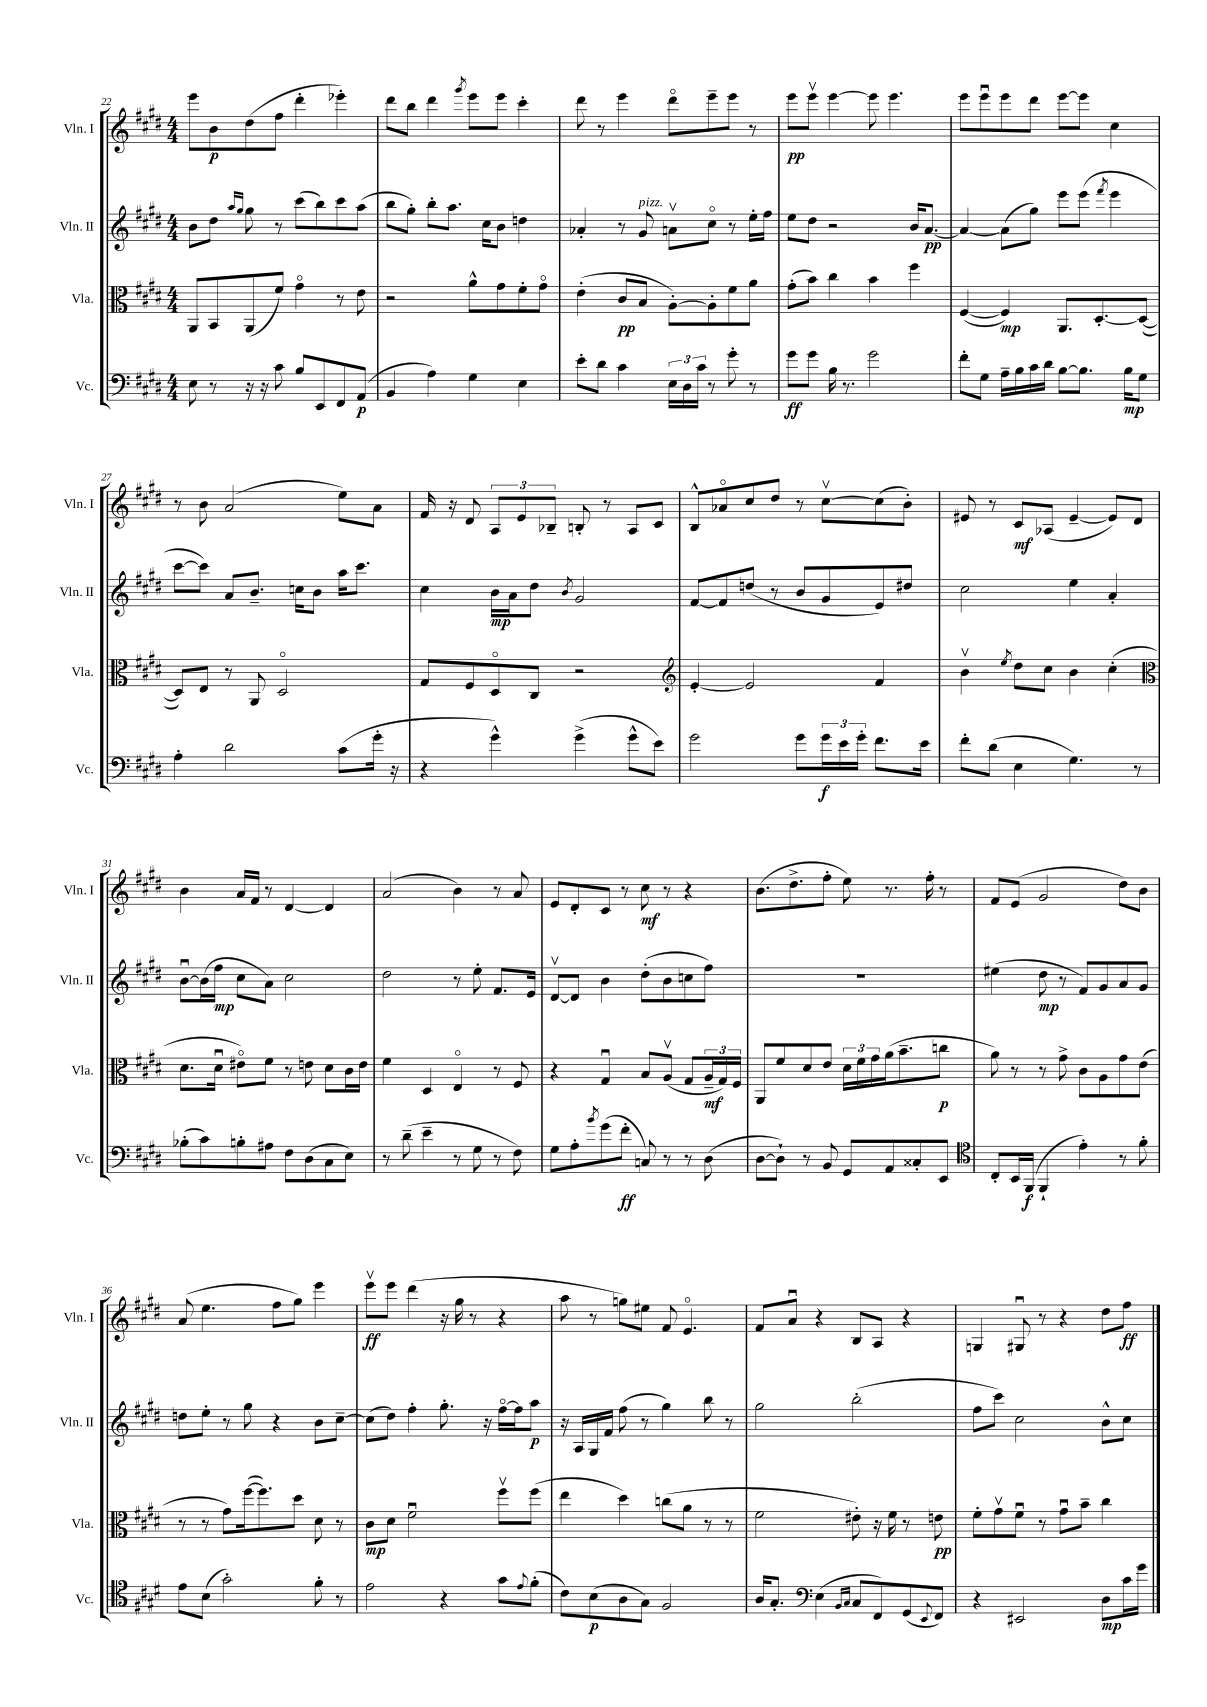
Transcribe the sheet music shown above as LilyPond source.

<<
\new StaffGroup <<
\new Staff = "s0" \with { instrumentName = "Vln. I" shortInstrumentName = "Vln. I" } {
    \clef treble \key e \major \numericTimeSignature \time 4/4
    e'''8 b'8\p dis''8( fis''8 dis'''4-. ees'''4-.) |
    dis'''8 b''8 dis'''4 \acciaccatura { gis'''8 } e'''8 e'''8 cis'''4-. |
    dis'''8 r8 e'''4 dis'''8\flageolet e'''8-- e'''8 r8 |
    e'''8\pp e'''8\upbow e'''4~ e'''8 e'''4. |
    e'''8 e'''8\downbow e'''8 dis'''8 e'''8~ e'''8 cis''4 |
    r8 b'8 a'2( e''8) a'8 |
    fis'16 r16 dis'8 \tuplet 3/2 { a8 e'8 bes8-- } b8-. r8 a8 cis'8 |
    b8-^ aes'8\flageolet cis''8 dis''8 r8 cis''8~\upbow cis''8( b'8-.) |
    eis'8 r8 cis'8\mf aes8( eis'4~-- eis'8) dis'8 |
    b'4 a'16 fis'16 r8 dis'4~ dis'4 |
    a'2( b'4) r8 a'8 |
    e'8 dis'8-. cis'8 r8 cis''8\mf r8 r4 |
    b'8.( dis''8.-> fis''8-. e''8) r8. fis''16-. r8 |
    fis'8 e'8( gis'2 dis''8) b'8 |
    a'8( e''4. fis''8 gis''8) e'''4 |
    e'''8\upbow\ff e'''8 dis'''4( r16 gis''16 r8 r4 |
    a''8 r8 g''8) eis''8 fis'8 e'4.\flageolet |
    fis'8 a'8\downbow r4 b8 a8 r4 |
    g4 gis8\downbow r8 r4 dis''8 fis''8\ff \bar "|." |
}
\new Staff = "s1" \with { instrumentName = "Vln. II" shortInstrumentName = "Vln. II" } {
    \clef treble \key e \major \numericTimeSignature \time 4/4
    b'8 dis''8 \grace { a''16 gis''16 } gis''8 r8 cis'''8( b''8) cis'''8 a''8( |
    b''8 gis''8-.) b''8-. a''8. cis''16 b'8 d''4 |
    aes'4-. r8 gis'8^\markup { \italic "pizz." } a'8\upbow cis''8\flageolet r8 e''16-. fis''16 |
    e''8 dis''8 r2 b'16 a'8.~\pp |
    a'4~ a'8( gis''8) e'''8 e'''8( \acciaccatura { fis'''8 } e'''4 |
    cis'''8~ cis'''8) a'8 b'8.-- c''16 b'8 a''16 cis'''8. |
    cis''4 b'16\mp a'16 dis''8 \acciaccatura { b'8 } gis'2 |
    fis'8~ fis'8 d''8( r8 b'8 gis'8 e'8) dis''8 |
    cis''2 e''4 a'4-. |
    b'8~\downbow b'16( fis''16\mp cis''8 a'8) cis''2 |
    dis''2 r8 e''8-. fis'8. e'16 |
    dis'8~\upbow dis'8 b'4 dis''8-.( b'8 c''8 fis''8) |
    R1 |
    eis''4( dis''8\mp r8 fis'8) gis'8 a'8 gis'8 |
    d''8 e''8-. r8 gis''8 r4 b'8 cis''8~-- |
    cis''8( dis''8) fis''4-. gis''8.-. r16 fis''16~\flageolet fis''16 a''8\p |
    r16 a16 gis16 fis'16 fis''8( r8 gis''4) b''8 r8 |
    gis''2 b''2-.( |
    fis''8 cis'''8) cis''2 b'8-^ cis''8 \bar "|." |
}
\new Staff = "s2" \with { instrumentName = "Vla." shortInstrumentName = "Vla." } {
    \clef alto \key e \major \numericTimeSignature \time 4/4
    a,8 b,8 a,8( fis'8) gis'4\flageolet r8 e'8 |
    r2 a'8-^ gis'8 fis'8-. gis'8\flageolet |
    e'4-.( cis'8\pp b8 a8~-.) a8-. fis'8 a'8 |
    gis'8-.( b'8) cis''4 b'4 fis''4 |
    fis4~( fis4\mp) a,8. dis8.~-. dis8~( |
    dis8) e8 r8 a,8 dis2\flageolet |
    gis8 fis8 dis8\flageolet cis8 r2 |
    \clef treble e'4~-. e'2 fis'4 |
    b'4\upbow \acciaccatura { e''8 } dis''8 cis''8 b'4 cis''4-.( |
    \clef alto dis'8. dis'16\downbow eis'8\flageolet) fis'8 r8 e'8 dis'8 cis'16 e'16 |
    fis'4 dis4 e4\flageolet r8 fis8 |
    r4 gis4\downbow b8 a8\upbow( gis8 \tuplet 3/2 { a16--\mf gis16) fis16 } |
    a,8 fis'8 dis'8 e'8 \tuplet 3/2 { dis'16 fis'16 gis'16 } a'16( b'8.-- c''8\p |
    a'8) r8 r8 gis'8-> cis'8 a8 gis'8 e'8( |
    r8 r8 gis'8) fis''16~( fis''8.) dis''8 dis'8 r8 |
    cis'8\mp dis'8 fis'2\downbow fis''8\upbow fis''8( |
    e''4 dis''4) c''8( a'8 r8 r8 |
    fis'2 eis'8-.) r16 fis'16 r8 e'8\pp |
    fis'8-. gis'8\upbow fis'8\downbow r8 gis'8\downbow b'8-- cis''4 \bar "|." |
}
\new Staff = "s3" \with { instrumentName = "Vc." shortInstrumentName = "Vc." } {
    \clef bass \key e \major \numericTimeSignature \time 4/4
    e8 r8 r16 r16 cis'8 b8 e,8 fis,8 a,8\p( |
    b,4 a4) gis4 e4 |
    e'8-. dis'8 cis'4 \tuplet 3/2 { e16 dis16 cis'16 } r8 gis'8-. r8 |
    gis'8\ff gis'8 b16 r8. gis'2 |
    fis'8-. gis8 a16-- b16 cis'16 dis'16 b8~ b8. b16\mp gis8 |
    a4-. dis'2 cis'8( gis'16-. r16 |
    r4 gis'4-^) gis'4->( gis'8-^ e'8) |
    gis'2 gis'8 \tuplet 3/2 { gis'16\f e'16 gis'16-. } fis'8. e'16 |
    fis'8-. dis'8( e4 gis4.) r8 |
    bes8-.( cis'8) b8-. ais8 fis8 dis8( cis8 e8) |
    r8 dis'8--( e'4-- r8 gis8 r8 fis8) |
    gis8 a8-. \acciaccatura { b'8 } gis'8( fis'8-.\ff c8) r8 r8 dis8( |
    dis8~ dis8-!) r8 b,8 gis,8 a,8 cisis8-. e,8 |
    \clef tenor cis8-. b,16 fis,16\f( fis,4-! e'4-.) r8 fis'8-. |
    e'8 b8( gis'2-.) fis'8-. r8 |
    e'2 r4 gis'8 \appoggiatura { e'8 } fis'8-.( |
    cis'8) b8\p( a8 gis8) fis2 |
    a16 gis8.-. \clef bass e4( \grace { b,16 cis16 } cis8 fis,8) gis,8( \appoggiatura { e,8 } fis,8) |
    r4 eis,2 dis8\mp cis'16 gis'16 \bar "|." |
}
>>
>>
\layout { \context { \Score currentBarNumber = #22 } }
